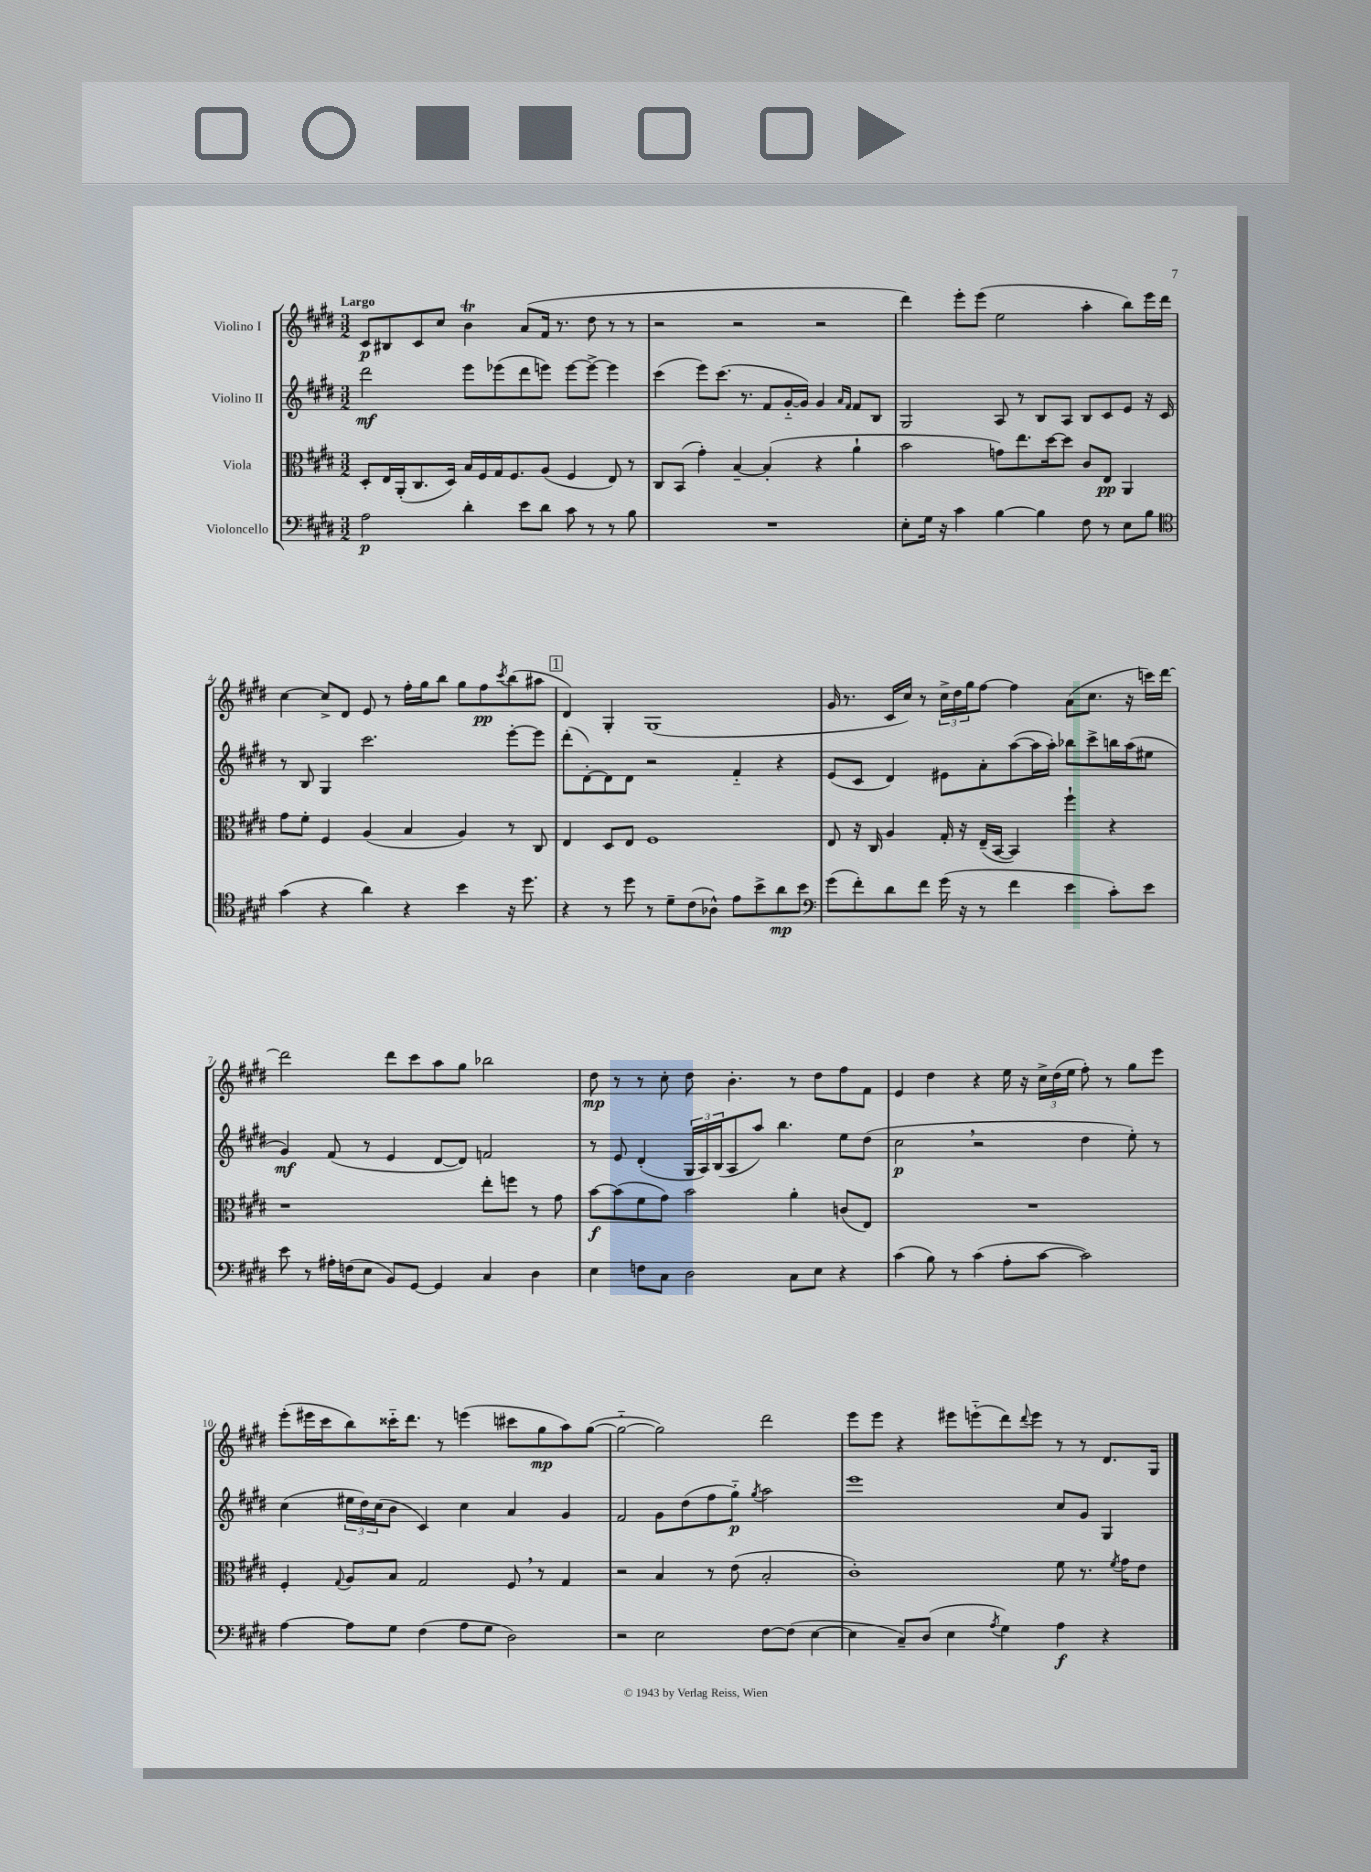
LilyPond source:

<<
\new StaffGroup <<
\new Staff = "s0" \with { instrumentName = "Violino I" } {
    \clef treble \key e \major \numericTimeSignature \time 3/2 \tempo "Largo"
    cis'8\p bis8 cis'8 cis''8 b'4\trill a'8( fis'16 r8. dis''8 r8 r8 |
    r2 r2 r2 |
    dis'''4) e'''8-. e'''8( e''2 a''4-. b''8) e'''16 dis'''16 |
    cis''4~ cis''8-> dis'8 e'8 r8 fis''16-. gis''16 b''8 gis''8 fis''8\pp \acciaccatura { cis'''8 } b''8( ais''8 |
    \mark \markup { \box "1" } dis'4) gis4-. gis1( |
    gis'16 r8. cis'16 cis''16) r8 \tuplet 3/2 { cis''16-> dis''16 gis''16 } fis''8~ fis''4 a'8( cis''8. r16 c'''16) dis'''16~ |
    dis'''2 dis'''8 cis'''8 a''8 gis''8 bes''2 |
    dis''8\mp r8 r8 cis''8-. dis''8 b'4.-. r8 dis''8 fis''8 fis'8 |
    e'4 dis''4 r4 e''16 r16 \tuplet 3/2 { cis''16-> dis''16( e''16 } fis''8-.) r8 gis''8 e'''8 |
    e'''8-.( eis'''16 cis'''16 b''8) cisis'''16-_ dis'''8. r8 e'''4( cis'''8 gis''8\mp a''8) gis''8~( |
    gis''2~-_ gis''2) dis'''2 |
    e'''8 e'''8 r4 eis'''8 e'''8-_( dis'''8) \appoggiatura { dis'''8 } e'''8 r8 r8 dis'8. gis16 \bar "|." |
}
\new Staff = "s1" \with { instrumentName = "Violino II" } {
    \clef treble \key e \major \numericTimeSignature \time 3/2
    dis'''2\mf e'''8 ees'''8( dis'''8 e'''8) e'''8~ e'''8~-> e'''4 |
    cis'''4( e'''8) cis'''8.( r8. fis'8 gis'16~-_ gis'16) gis'4 \grace { a'16 fis'16 } fis'8 b8 |
    gis2 a8 r8 b8 a8 b8 cis'8 e'8 r16 cis'16 |
    r8 b8 gis4 cis'''2. e'''8~-. e'''8 |
    \mark \markup { \box "1" } dis'''8-.( dis'8~-.) dis'8 dis'8 r2 fis'4-_ r4 |
    e'8( cis'8 dis'4) eis'8 a'8-. a''8~( a''16 a''16-.) bes''8 cis'''8-> b''16 a''16( eis''8 |
    gis'4\mf) fis'8( r8 e'4 dis'8~ dis'8) f'2 |
    r8 e'8 dis'4-.( \tuplet 3/2 { gis16 a16) b16( } a8 a''8) b''4. e''8 dis''8( |
    cis''2\p \breathe r2 dis''4 e''8-.) r8 |
    cis''4( \tuplet 3/2 { eis''16 dis''16) cis''16( } b'8 cis'4) cis''4 a'4 gis'4 |
    fis'2 gis'8 dis''8( fis''8 gis''8-_\p) \acciaccatura { gis''8 } a''2 |
    e'''1 cis''8 gis'8 gis4 \bar "|." |
}
\new Staff = "s2" \with { instrumentName = "Viola" } {
    \clef alto \key e \major \numericTimeSignature \time 3/2
    dis8-. e16 a,16-.( cis8. dis16) b16 fis16 gis16 fis8. a8( fis4 e8) r8 |
    cis8 b,8( gis'4-.) b4~-- b4-.( r4 a'4-! |
    b'2 g'8) e''8. dis''16~ dis''8 cis'8 e8\pp a,4 |
    gis'8 fis'8-. fis4 a4( b4 a4) r8 cis8 |
    \mark \markup { \box "1" } e4 dis8 e8 fis1 |
    e8 r16 cis16 a4 gis16-. r16 e16--( b,16~ b,4) fis''4-! r4 |
    r1 e''8-. f''8 r8 gis'8 |
    b'8~\f b'8( fis'8 gis'8) b'2 a'4-. c'8( e8) |
    R1. |
    fis4-. \appoggiatura { gis8 } a8 b8 gis2 fis8 \breathe r8 gis4 |
    r2 b4 r8 e'8( b2-. |
    cis'1-.) fis'8 r8. \acciaccatura { fis'8 } gis'16 e'8 \bar "|." |
}
\new Staff = "s3" \with { instrumentName = "Violoncello" } {
    \clef bass \key e \major \numericTimeSignature \time 3/2
    a2\p dis'4-. e'8 dis'8 cis'8 r8 r8 b8 |
    R1. |
    e8-. gis16 r16 cis'4 b4~ b4 fis8 r8 e8 b8 |
    \clef tenor gis'4( r4 a'4) r4 b'4 r16 dis''8. |
    \mark \markup { \box "1" } r4 r8 dis''8 r8 dis'8-- cis'8( aes8-^) e'8 b'8-> a'8\mp b'8 |
    \clef bass gis'8( fis'8-.) dis'8 fis'8 gis'16( r16 r8 fis'4 e'4 cis'8-.) e'8 |
    e'8 r8 ais16-. f16( e8 b,8) gis,8~ gis,4 cis4 dis4 |
    e4 f8 cis8 dis2 cis8 e8 r4 |
    cis'4( b8) r8 cis'4( a8-. cis'8~ cis'2) |
    a4~ a8 gis8 fis4( a8 gis8 dis2) |
    r2 e2 fis8~ fis8( e4~ |
    e4 cis8--) dis8( e4 \acciaccatura { a8 } gis4) a4\f r4 \bar "|." |
}
>>
>>
